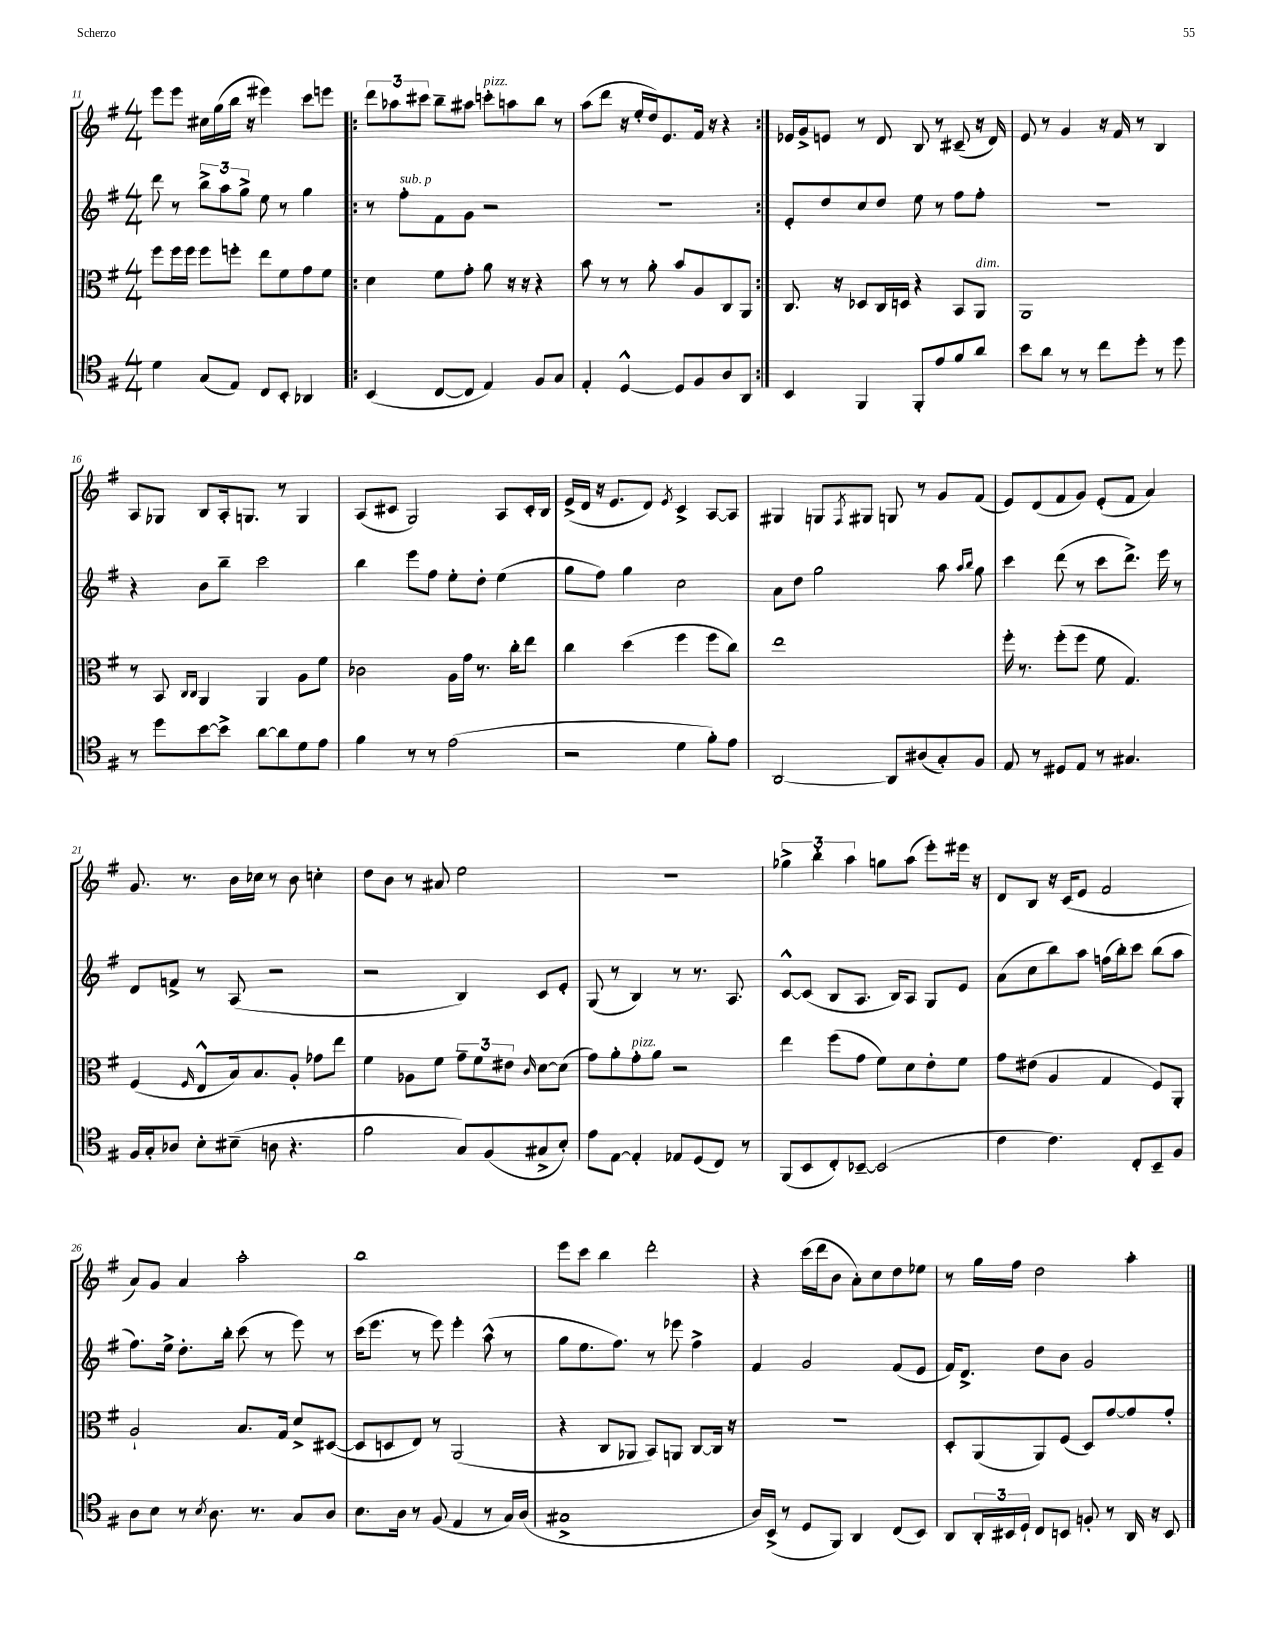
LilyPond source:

<<
\new StaffGroup <<
\new Staff = "s0" {
    \clef treble \key g \major \numericTimeSignature \time 4/4
    e'''8 e'''8 cis''16 g''16( b''16 r16 eis'''4) c'''8 e'''8 |
    \repeat volta 2 { \tuplet 3/2 { d'''8 aes''8 cis'''8 } b''8-- ais''8 c'''8-.^\markup { \italic "pizz." } a''8 b''8 r8 |
    a''8( d'''8 r16 e''16-. d''16) e'8. fis'16 r16 r4 | }
    ees'16 g'16-> e'8 r8 d'8 b8 r8 cis'8--( r16 d'16) |
    e'8 r8 g'4 r16 fis'16 r8 b4 |
    a8 ges8 b8 a16-. g8. r8 g4 |
    a8( cis'8 g2) a8 cis'16-. b16 |
    e'16->( d'16 r16 e'8. d'8) \acciaccatura { e'8 } c'4-> a8~ a8 |
    gis4 g8 \acciaccatura { fis8 } gis8 g8 r8 g'8 fis'8( |
    e'8) d'8( fis'8 g'8) e'8-.( fis'8 a'4) |
    g'8. r8. b'16 ces''16 r8 b'8 c''4-. |
    d''8 b'8 r8 ais'8 e''2 |
    R1 |
    \tuplet 3/2 { ges''4-> b''4-. a''4 } g''8 a''8( e'''8-.) eis'''16 r16 |
    d'8 b8 r16 c'16( e'8 fis'2 |
    a'8) g'8 a'4 a''2-. |
    b''1 |
    e'''8 c'''8 b''4 d'''2-. |
    r4 c'''16( d'''16 b'8 a'8-.) c''8 d''8 ees''8 |
    r8 g''16 fis''16 d''2 a''4-. \bar "|." |
}
\new Staff = "s1" {
    \clef treble \key g \major \numericTimeSignature \time 4/4
    d'''8 r8 \tuplet 3/2 { b''8-> a''8 g''8-> } e''8 r8 g''4 |
    \repeat volta 2 { r8 fis''8-.^\markup { \italic "sub. p" } fis'8 g'8 r2 |
    R1 | }
    e'8-. d''8 c''8 d''8 e''8 r8 fis''8 fis''8-. |
    R1 |
    r4 b'8 b''8-- c'''2 |
    b''4 e'''8 fis''8 e''8-. d''8-. e''4( |
    g''8 fis''8) g''4 c''2 |
    a'8 d''8 g''2 a''8 \grace { a''16 b''16 } g''8 |
    c'''4 d'''8( r8 c'''8 d'''8.->) e'''16 r8 |
    d'8 f'8-> r8 a8( r2 |
    r2 b4) c'8 e'8-. |
    g8( r8 b4) r8 r8. a8. |
    c'8~-^ c'8( b8 a8. b16) a8 g8 e'8 |
    a'8( c''8 b''8) a''8 f''16( b''16-.) c'''8 b''8( a''8 |
    fis''8.) e''16-> d''8.-. b''16-. c'''8( r8 e'''8) r8 |
    c'''16( e'''8. r8 e'''8) e'''4-. a''8-^( r8 |
    g''8 e''8. fis''8.) r8 ees'''8 fis''4-> |
    fis'4 g'2 fis'8( e'8 |
    fis'16) d'8.-> d''8 b'8 g'2 \bar "|." |
}
\new Staff = "s2" {
    \clef alto \key g \major \numericTimeSignature \time 4/4
    fis''8 fis''16 fis''16 fis''8 f''8-. e''8 fis'8 g'8 fis'8 |
    \repeat volta 2 { d'4 fis'8 g'8-. a'8 r16 r16 r4 |
    b'8 r8 r8 a'8-. b'8 a8 c8 a,8 | }
    c8. r16 des8 c16 d16 r4 b,8 a,8^\markup { \italic "dim." } |
    a,1 |
    r8 b,8 \grace { c16 c16 } a,4 a,4 a8 fis'8 |
    ces'2 a16 g'16 r8. c''16-. e''8 |
    c''4 d''4( fis''4 fis''8 c''8) |
    e''1 |
    fis''16-. r8. fis''8-.( fis''8 fis'8 g4.) |
    fis4( \grace { fis16 } e8-^ b16) b8. a8-. ges'8 e''8 |
    fis'4 aes8 fis'8 \tuplet 3/2 { g'8-- fis'8 eis'8 } \grace { c'16 } d'8~ d'8( |
    g'8) a'8-. g'8-.^\markup { \italic "pizz." } a'8 r2 |
    e''4 fis''8( g'8 fis'8) d'8 e'8-. fis'8 |
    g'8 eis'8( a4 g4 fis8) a,8-. |
    a2-! b8. g16 d'8-> dis8~( |
    dis8 d8 e8) r8 a,2( |
    r4 c8 aes,8 b,8) a,8 c8~ c16 r16 |
    R1 |
    d8-. a,8( a,8) fis8( d8) g'8~ g'8 g'8-. \bar "|." |
}
\new Staff = "s3" {
    \clef tenor \key g \major \numericTimeSignature \time 4/4
    d'4 g8( e8) c8 b,8-. aes,4 |
    \repeat volta 2 { b,4( c8~ c8 e4) fis8 g8 |
    e4-. d4~-^ d8 fis8 a8 a,8 | }
    b,4 fis,4 fis,8-. e'8 fis'8 a'8 |
    b'8 a'8 r8 r8 c''8 d''8-. r8 d''8 |
    r8 d''8 b'8~ b'8-> a'8~ a'8 d'8 e'8 |
    fis'4 r8 r8 e'2( |
    r2 d'4 fis'8-.) e'8 |
    a,2~ a,8 ais8( g8-.) fis8 |
    e8 r8 dis8 e8 r8 gis4. |
    fis16 g16-. aes8 b8-. bis8--( a8 r4. |
    fis'2 g8) fis8( gis8-> b8-.) |
    e'8 e8~ e4-. ees8 d8( c8) r8 |
    fis,8( b,8 c8-.) bes,8~-- bes,2( |
    c'4 c'4.) c8-. b,8-- fis8 |
    a8 b8 r8 \acciaccatura { b8 } a8. r8. g8 a8 |
    b8. a16 r8 fis8( e4 r8 g16) a16( |
    gis1-> |
    a16) b,16->( r8 d8 fis,8) a,4 c8( b,8) |
    a,8 \tuplet 3/2 { a,16-. bis,16 d16-! } c8 b,8 f8-. r8 a,16 r16 b,8 \bar "|." |
}
>>
>>
\layout { \context { \Score currentBarNumber = #11 } }
